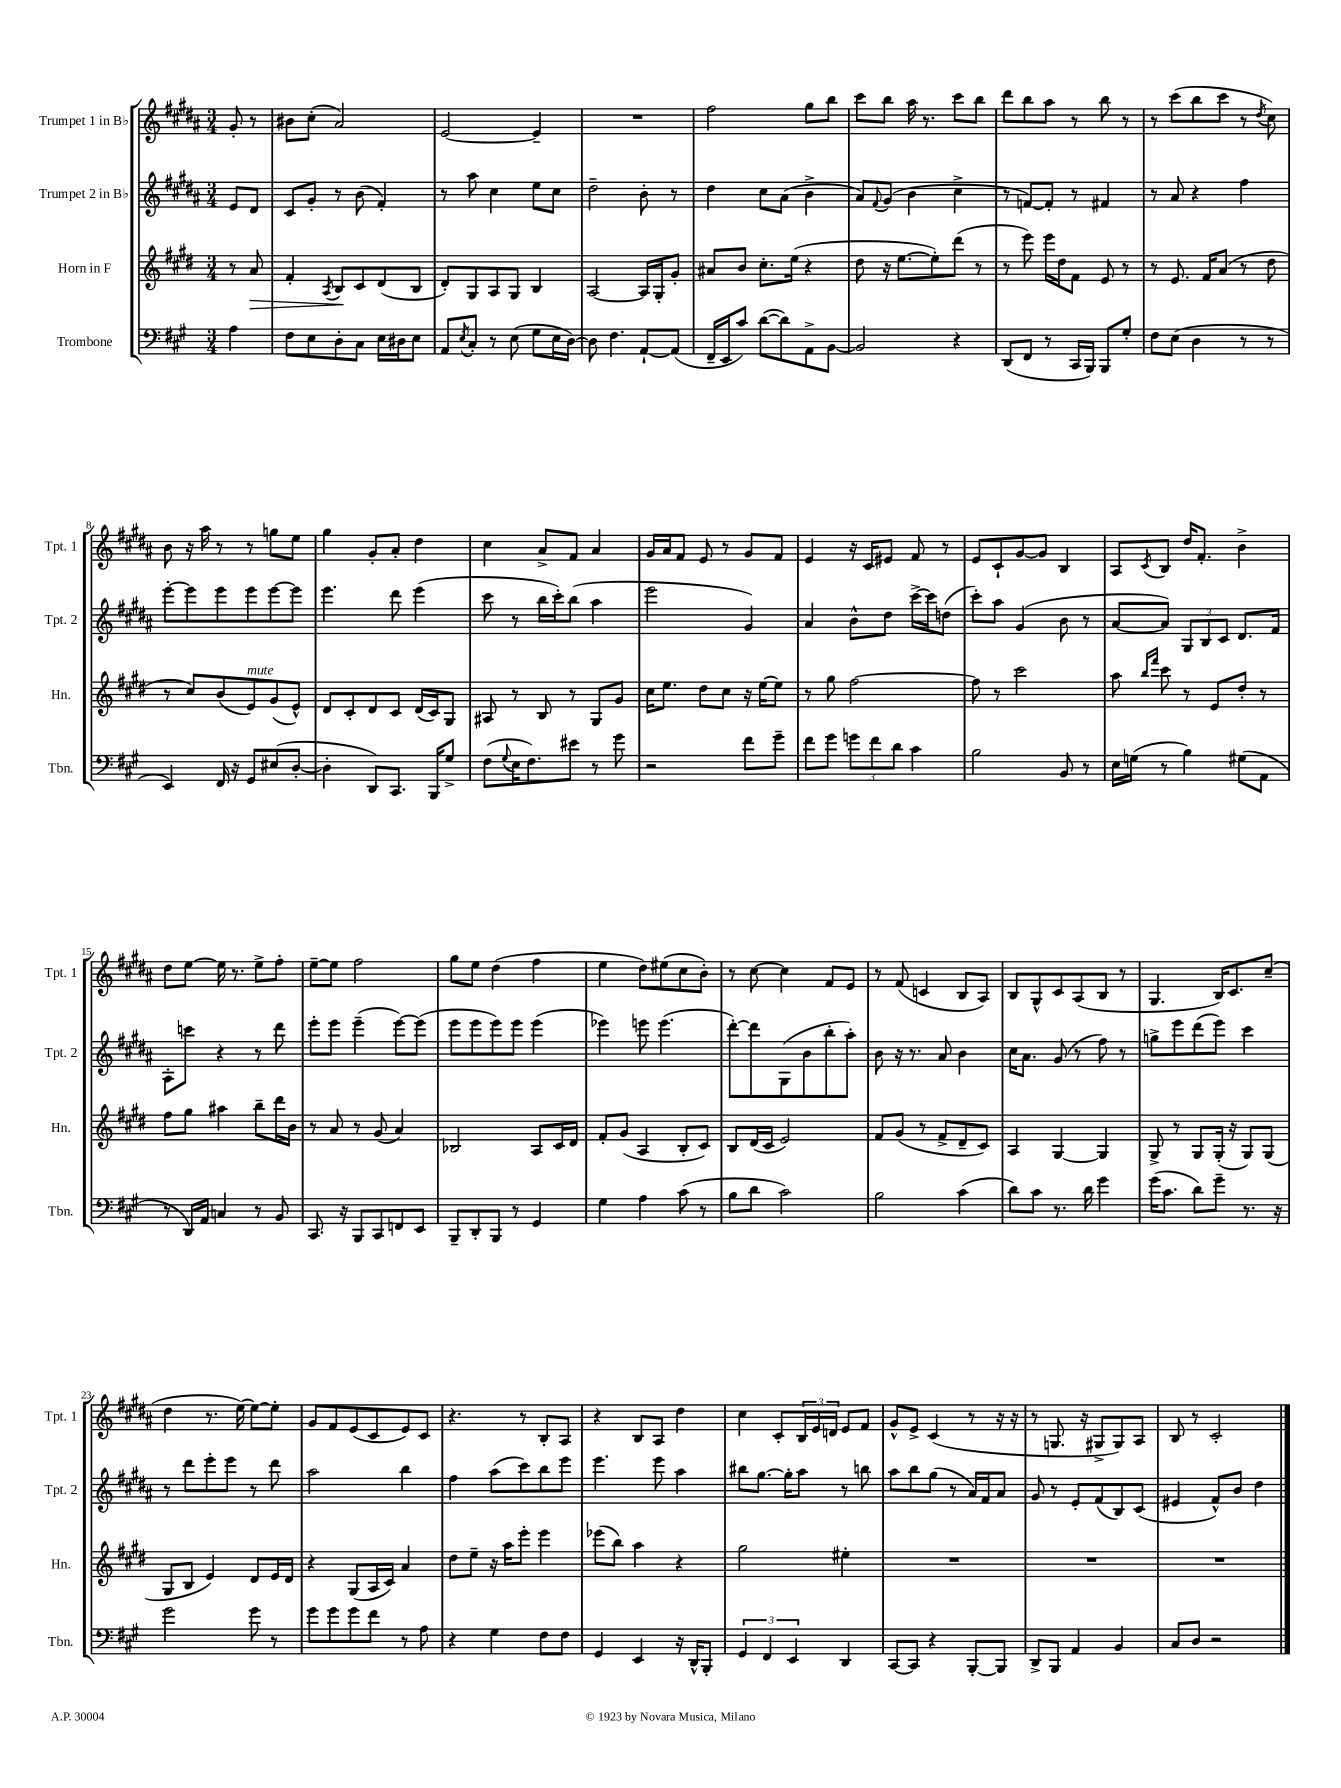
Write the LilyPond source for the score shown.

<<
\new StaffGroup <<
\new Staff = "s0" \with { instrumentName = "Trumpet 1 in Bb" shortInstrumentName = "Tpt. 1" } {
    \clef treble \key b \major \numericTimeSignature \time 3/4 \partial 4
    gis'8-. r8 |
    bis'8 cis''8-.( ais'2) |
    e'2~ e'4-- |
    R2. |
    fis''2 gis''8 b''8 |
    cis'''8 b''8 ais''16 r8. cis'''8 b''8 |
    dis'''8 b''8 ais''8 r8 b''8 r8 |
    r8 cis'''8( b''8 cis'''8 r8 \acciaccatura { dis''8 } cis''8) |
    b'8 r16 ais''16 r8 r8 g''8 e''8 |
    gis''4 gis'8-. ais'8-. dis''4 |
    cis''4 ais'8-> fis'8 ais'4 |
    gis'16 ais'16 fis'8 e'8 r8 gis'8 fis'8 |
    e'4 r16 cis'16 eis'8 fis'8 r8 |
    e'8 cis'8-! gis'8~ gis'8 b4 |
    ais8 \acciaccatura { cis'8 } b8 dis''16 fis'8.-. b'4-> |
    dis''8 e''8~ e''16 r8. e''8-> fis''8-. |
    e''8~-- e''8 fis''2 |
    gis''8 e''8 dis''4( fis''4 |
    e''4 dis''8) eis''8( cis''8 b'8-.) |
    r8 cis''8~ cis''4 fis'8 e'8 |
    r8 fis'8( c'4 b8 ais8) |
    b8 gis8-^ cis'8 ais8( b8 r8 |
    gis4. b16) cis'8. cis''8--( |
    dis''4 r8. e''16~) e''8~ e''8-. |
    gis'8 fis'8 e'8( cis'8 e'8) cis'8 |
    r4. r8 b8-. ais8 |
    r4 b8 ais8 dis''4 |
    cis''4 cis'8-. \tuplet 3/2 { b16 e'16 d'16 } e'8 fis'8 |
    gis'8-^ e'8-> cis'4( r8 r16 r16 |
    r8 g8. r16 gis8-> gis8) ais8 |
    b8 r8 cis'2-. \bar "|." |
}
\new Staff = "s1" \with { instrumentName = "Trumpet 2 in Bb" shortInstrumentName = "Tpt. 2" } {
    \clef treble \key b \major \numericTimeSignature \time 3/4 \partial 4
    e'8 dis'8 |
    cis'8 gis'8-. r8 b'8( fis'4-.) |
    r8 ais''8 cis''4 e''8 cis''8 |
    dis''2-- b'8-. r8 |
    dis''4 cis''8 ais'8( b'4-> |
    ais'8) \appoggiatura { fis'8 } gis'8( b'4 cis''4-> |
    r8 f'8~) f'8-. r8 fis'4 |
    r8 ais'8 r4 fis''4 |
    e'''8~-. e'''8 e'''8 e'''8 e'''8~ e'''8 |
    e'''4. dis'''8 e'''4( |
    cis'''8 r8 b''16 cis'''16-.) b''8( ais''4 |
    e'''2 gis'4) |
    ais'4 b'8-^ dis''8 cis'''16~-> cis'''16 d''8( |
    cis'''8-.) ais''8 gis'4( b'8 r8 |
    ais'8~ ais'8) \tuplet 3/2 { gis8 b8 cis'8 } dis'8. fis'16 |
    ais8-. c'''8 r4 r8 dis'''8 |
    e'''8-. e'''8 e'''4--( e'''8~) e'''8( |
    e'''8 e'''8 e'''8) e'''8 e'''4( |
    ees'''4) e'''8 e'''4.( |
    dis'''8~-.) dis'''8 gis8( b'8 b''8-. ais''8-.) |
    b'8 r16 r8. ais'8 b'4 |
    cis''16 ais'8. gis'8( r8 fis''8) r8 |
    g''8-> e'''8 dis'''8( e'''8) cis'''4 |
    r8 dis'''8 e'''8-. e'''8 r8 dis'''8 |
    ais''2 b''4 |
    fis''4 ais''8( cis'''8) b''8 e'''8 |
    e'''4. e'''8 ais''4 |
    bis''8 gis''8.~ gis''16-. ais''8 r8 b''8 |
    ais''8 b''8 gis''8( r8 ais'16) fis'16 ais'8 |
    gis'8 r8 e'8-. fis'8( b8) cis'8( |
    eis'4 fis'8-^) b'8 dis''4 \bar "|." |
}
\new Staff = "s2" \with { instrumentName = "Horn in F" shortInstrumentName = "Hn." } {
    \clef treble \key e \major \numericTimeSignature \time 3/4 \partial 4
    r8 a'8\> |
    fis'4-. \acciaccatura { a8 } b8\! cis'8 dis'8( b8 |
    dis'8-.) gis8 a8 gis8 b4 |
    a2~ a16 gis16-. gis'8-. |
    ais'8 b'8 cis''8.-. e''16( r4 |
    dis''8 r16 e''8.~ e''8-.) dis'''8( r8 |
    r8 e'''8) e'''16 dis''16 fis'8 e'8 r8 |
    r8 e'8. fis'16 a'8( r8 dis''8 |
    r8 cis''8) b'8( e'8^\markup { \italic "mute" }) gis'8( e'8-^) |
    dis'8 cis'8-. dis'8 cis'8 dis'16( cis'16) gis8 |
    ais8 r8 b8 r8 gis8 gis'8 |
    cis''16 e''8. dis''8 cis''8 r16 e''16~ e''8 |
    r8 gis''8 fis''2~ |
    fis''8 r8 cis'''2 |
    a''8 \grace { b''16 fis'''16 } cis'''8 r8 e'8 dis''8-. r8 |
    fis''8 gis''8 ais''4 b''8-- dis'''16 b'16 |
    r8 a'8 r8 gis'8( a'4) |
    bes2 a8 cis'16 dis'16 |
    fis'8-. gis'8( a4 b8-. cis'8) |
    b8 dis'16( cis'16 e'2) |
    fis'8 gis'8( r8 fis'8-> dis'8-- cis'8) |
    a4 gis4~ gis4 |
    gis8-> r8 gis8 gis16-.( r16 gis8) gis8( |
    gis8 b8 e'4) dis'8 e'16 dis'16 |
    r4 gis8( a16 cis'16) a'4 |
    dis''8 e''8-- r16 a''16 e'''8-. e'''4 |
    ees'''8( b''8) a''4 r4 |
    gis''2 eis''4-. |
    R2. |
    R2. |
    R2. \bar "|." |
}
\new Staff = "s3" \with { instrumentName = "Trombone" shortInstrumentName = "Tbn." } {
    \clef bass \key a \major \numericTimeSignature \time 3/4 \partial 4
    a4 |
    fis8 e8 d8-. cis8 e16 dis16 e8 |
    a,8 \acciaccatura { e8 } cis8-. r8 e8( gis8 e16 d16~) |
    d8 fis4. a,8~-! a,8( |
    fis,16-- e,16 cis'8) d'8~( d'8) a,8-> b,8~ |
    b,2 r4 |
    d,8( fis,8 r8 cis,16 b,,16) b,,8 gis8-. |
    fis8 e8( d4 r8 r8 |
    e,4) fis,16 r16 gis,8 eis8( d8~-. |
    d4-. d,8) cis,8. b,,16 gis8-> |
    fis8( \appoggiatura { gis8 } e16 fis8.) eis'8 r8 gis'8 |
    r2 fis'8 gis'8-- |
    fis'8 gis'8 \tuplet 3/2 { g'8 fis'8 d'8 } cis'4 |
    b2 b,8 r8 |
    e16 g16( r8 b4) gis8( a,8 |
    r8 d,16) a,16 c4 r8 b,8 |
    cis,8. r16 b,,8 cis,8 f,8 e,8 |
    b,,8-- d,8-. b,,8 r8 gis,4 |
    gis4 a4 cis'8( r8 |
    b8 d'8 cis'2) |
    b2 cis'4( |
    d'8) cis'8 r8. d'16 gis'4 |
    gis'16( cis'8. d'8) gis'8-- r8. r16 |
    gis'2 gis'8 r8 |
    gis'8 gis'8 gis'8 fis'8 r8 a8 |
    r4 gis4 fis8 fis8 |
    gis,4 e,4 r16 d,16-^ b,,8-. |
    \tuplet 3/2 { gis,4 fis,4 e,4 } d,4 |
    cis,8~ cis,8 r4 b,,8~-. b,,8 |
    d,8-> b,,8 a,4 b,4 |
    cis8 d8 r2 \bar "|." |
}
>>
>>
